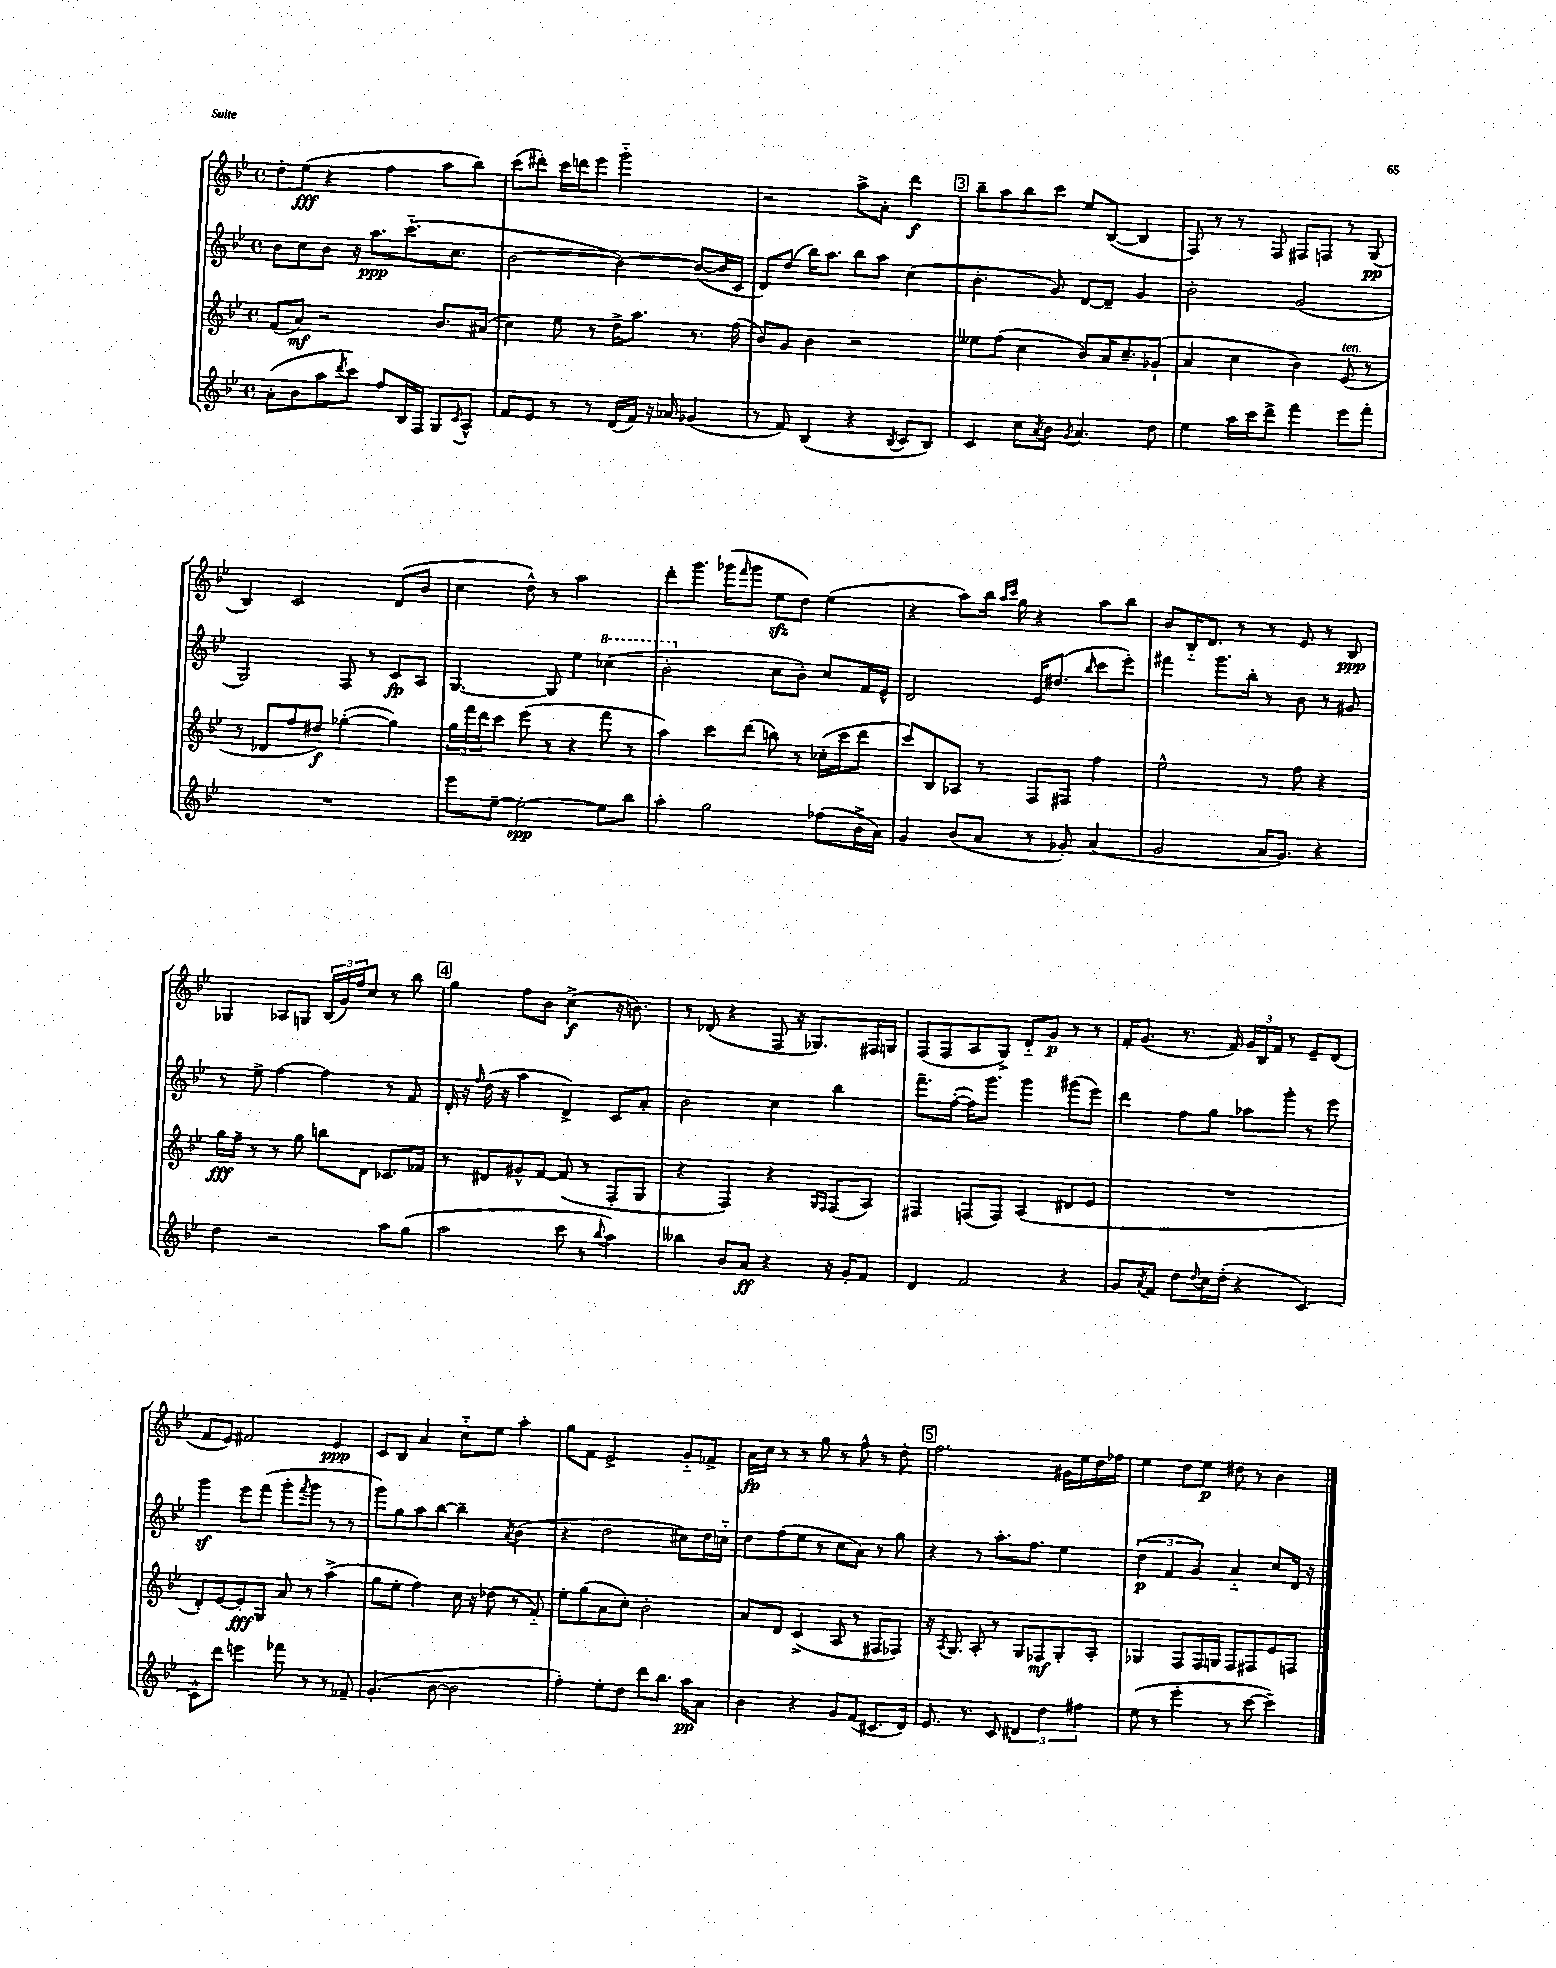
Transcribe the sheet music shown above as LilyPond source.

<<
\new StaffGroup <<
\new Staff = "s0" {
    \clef treble \key bes \major \defaultTimeSignature \time 4/4
    d''8-. ees''8\fff( r4 f''4 a''8 bes''8) |
    c'''8( dis'''8-.) c'''16 d'''16 ees'''8 g'''2-_ |
    r2 a''8-> a'8-. d'''4\f |
    \mark \markup { \box "3" } bes''8-- a''8 bes''8 c'''8 ees''8 bes8~( bes4 |
    f8) r8 r8 f8 fis8 f8 r8 g8\pp( |
    bes4) c'2 d'8( bes'8 |
    c''4 d''8-^) r8 a''2 |
    d'''8-. g'''8. ges'''16( \grace { f'''16 } ges'''8 ees''8\sfz d''8) ees''4( |
    r4 a''8) bes''16 \grace { a''16 c'''16 } g''16 r4 a''8 bes''8 |
    bes'8 bes16-_ d'8. r8 r8 ees'8 r8 bes8\ppp |
    ges4 aes8 g8 \tuplet 3/2 { bes16( g'16) f''16 } c''8 r8 bes''8 |
    \mark \markup { \box "4" } g''4 f''8 bes'8 c''4->\f( r16 b'8.) |
    r8 des'8( r4 f8 r16 ges8.) fis16 g16 |
    f8( f8 a8 g8->) d'8-_ g'8\p r8 r8 |
    f'16-. g'8.( r8. f'16) \tuplet 3/2 { g'16 bes16 f'16 } r8 ees'8-- d'8( |
    f'8 ees'8) fis'2 ees'4\ppp |
    c'8 bes8 a'4 c''8-_ ees''8 a''4-. |
    g''8 f'8 ees'2-> g'8-_ fes'8-> |
    a'16\fp c''16 r8 r8 g''8 r8 f''8-^ r8 d''8-. |
    \mark \markup { \box "5" } f''2. gis'16 ees''16 d''16 fes''16 |
    ees''4 d''8 ees''8\p dis''8 r8 bes'4 \bar "|." |
}
\new Staff = "s1" {
    \clef treble \key bes \major \defaultTimeSignature \time 4/4
    bes'8 c''8 bes'8 r16 a''8.\ppp c'''8.-_( c''8. |
    bes'2~ bes'4~) bes'8~( bes'16 c'16 |
    d'8) d''8( bes''16) a''8. bes''8 a''8 c''4( |
    \mark \markup { \box "3" } bes'4.-. g'8) d'8~ d'8-- g'4 |
    bes'2-. g'2( |
    g2) f8 r8 c'8\fp a8 |
    g4.~ g8 ees''4 \ottava #1 ces'''4( |
    bes''2-. \ottava #0 c''8 bes'8-.) c''8 f'16 ees'16-^ |
    d'2 ees'16 dis''8.( \grace { bes''16 } c'''8 ees'''8-.) |
    fis'''4 g'''8. bes''16-. r8 bes'8 r8 gis'8 |
    r8 ees''8-> f''4~ f''4 r8 f'8 |
    \mark \markup { \box "4" } d'16-. r16 \grace { f''16 } d''16( r16 a''4 d'4->) c'8 a'8-. |
    bes'2 c''4 bes''4 |
    f'''8.-- f''16~-.( f''16) g'''8. g'''4 gis'''8( ees'''8) |
    d'''4 f''8 g''8 aes''8 g'''8-. r8 ees'''8 |
    g'''4\sf ees'''8 f'''8( g'''8-. \acciaccatura { f'''8 } g'''8 r8 r8 |
    g'''8) g''8 a''8 bes''8~ bes''4-- \acciaccatura { a'8 } bes'4( |
    r4 d''2 cis''8) d''16 c''16-_ |
    d''8 f''8( ees''8 r8 c''8 a'8) r8 g''8 |
    \mark \markup { \box "5" } r4 r8 a''8.-. f''8. ees''4 |
    \tuplet 3/2 { d''4\p( f'4 g'4) } a'4-_ c''8 d'16 r16 \bar "|." |
}
\new Staff = "s2" {
    \clef treble \key bes \major \defaultTimeSignature \time 4/4
    f'8( a'8\mf) r2 bes'8. ais'16( |
    c''4) ees''8 r8 d''16-> a''8. r8. f''16( |
    bes'8) g'8 bes'4 r2 |
    \mark \markup { \box "3" } eeses''8 f''8( c''4 bes'8) a'16 c''8.-- ges'8-!( |
    a'4 c''4 bes'4) ees'8^\markup { \italic "ten." }( r8 |
    r8 des'8 f''8 dis''8\f) ges''4~-.( ges''4) |
    \tuplet 3/2 { g''16 f'''16 d'''16 } c'''8 ees'''8( r8 r4 f'''8 r8 |
    a''4) c'''8 d'''8( b''8) r8 ces''16-.( c'''16 d'''8 |
    c'''8) bes8 aes8 r8 f8 fis8 f''4 |
    ees''2-^ r8 f''8 r4 |
    g''16\fff f''16-- r8 r8 g''8 b''8 d'8 ces'8. fes'16 |
    \mark \markup { \box "4" } r8 dis'8 gis'8-^ f'8~ f'8( r8 f8-. g8 |
    r4 f4) r4 \grace { g16 f16 } f8( a8) |
    fis4 f8( f8) a4( dis'8 ees'8 |
    R1 |
    d'8-.) ees'8~ ees'8-.\fff g8 a'8 r8 a''4->( |
    g''8 ees''8-. f''4) c''16 r16 des''8( r8 f'8-_) |
    ees''8-. g''8( a'8 c''8-.) bes'2-. |
    a'8 d'8 c'4->( a8 r8 fis8 fes8) |
    \mark \markup { \box "5" } r16 \acciaccatura { a8 } g8. a8-. r8 g8 fes8\mf g8-. a8-. |
    ges4 f8 f16 g16 f8 fis8 ees'8 f8 \bar "|." |
}
\new Staff = "s3" {
    \clef treble \key bes \major \defaultTimeSignature \time 4/4
    a'8-.( bes'8 a''8 \acciaccatura { d'''8 } c'''8) f''8 bes16 f16 g8 \acciaccatura { c'8 } a8-^ |
    f'8 ees'8 r8 r8 d'16( f'16) r16 aes'16 ges'4( |
    r8 f'8) bes4( r4 \acciaccatura { bes8 } c'8 bes8) |
    \mark \markup { \box "3" } c'4 c''8 \acciaccatura { a'8 } bes'8 \acciaccatura { g'8 } a'4. d''8 |
    ees''4 a''16 c'''16 d'''8-> f'''4 ees'''8 f'''8-. |
    R1 |
    ees'''8 ees''8~-- ees''2~-.\spp ees''8 bes''8 |
    a''4-. g''2 fes''8( bes'16-> a'16) |
    g'4 bes'8( a'8 r8 ges'8-.) a'4( |
    g'2 a'16 g'8.) r4 |
    d''4 r2 a''8 g''8( |
    \mark \markup { \box "4" } a''2 c'''8 r8 \appoggiatura { bes''8 } a''4) |
    beses''4 bes'8 a'8\ff r4 r16 g'16-. f'8 |
    d'4 f'2 r4 |
    g'8 \acciaccatura { a'8 } f'8 d''8 \appoggiatura { d''8 } c''16 d''16-.( r4 c'4~) |
    c'8-^ d'''8 e'''4 fes'''8 r8 r8 fes'8-- |
    g'4.-.( bes'8~ bes'2 |
    f''4-.) ees''8-. d''8 d'''8 bes''8. a''16\pp a'8 |
    bes'4 r4 g'8 f'8( cis'8. d'16) |
    \mark \markup { \box "5" } ees'8. r8. c'8 \tuplet 3/2 { dis'4 d''4 fis''4 } |
    ees''8( r8 ees'''4-. r8 c'''8~ c'''4--) \bar "|." |
}
>>
>>
\layout { \context { \Score \remove "Bar_number_engraver" } }
